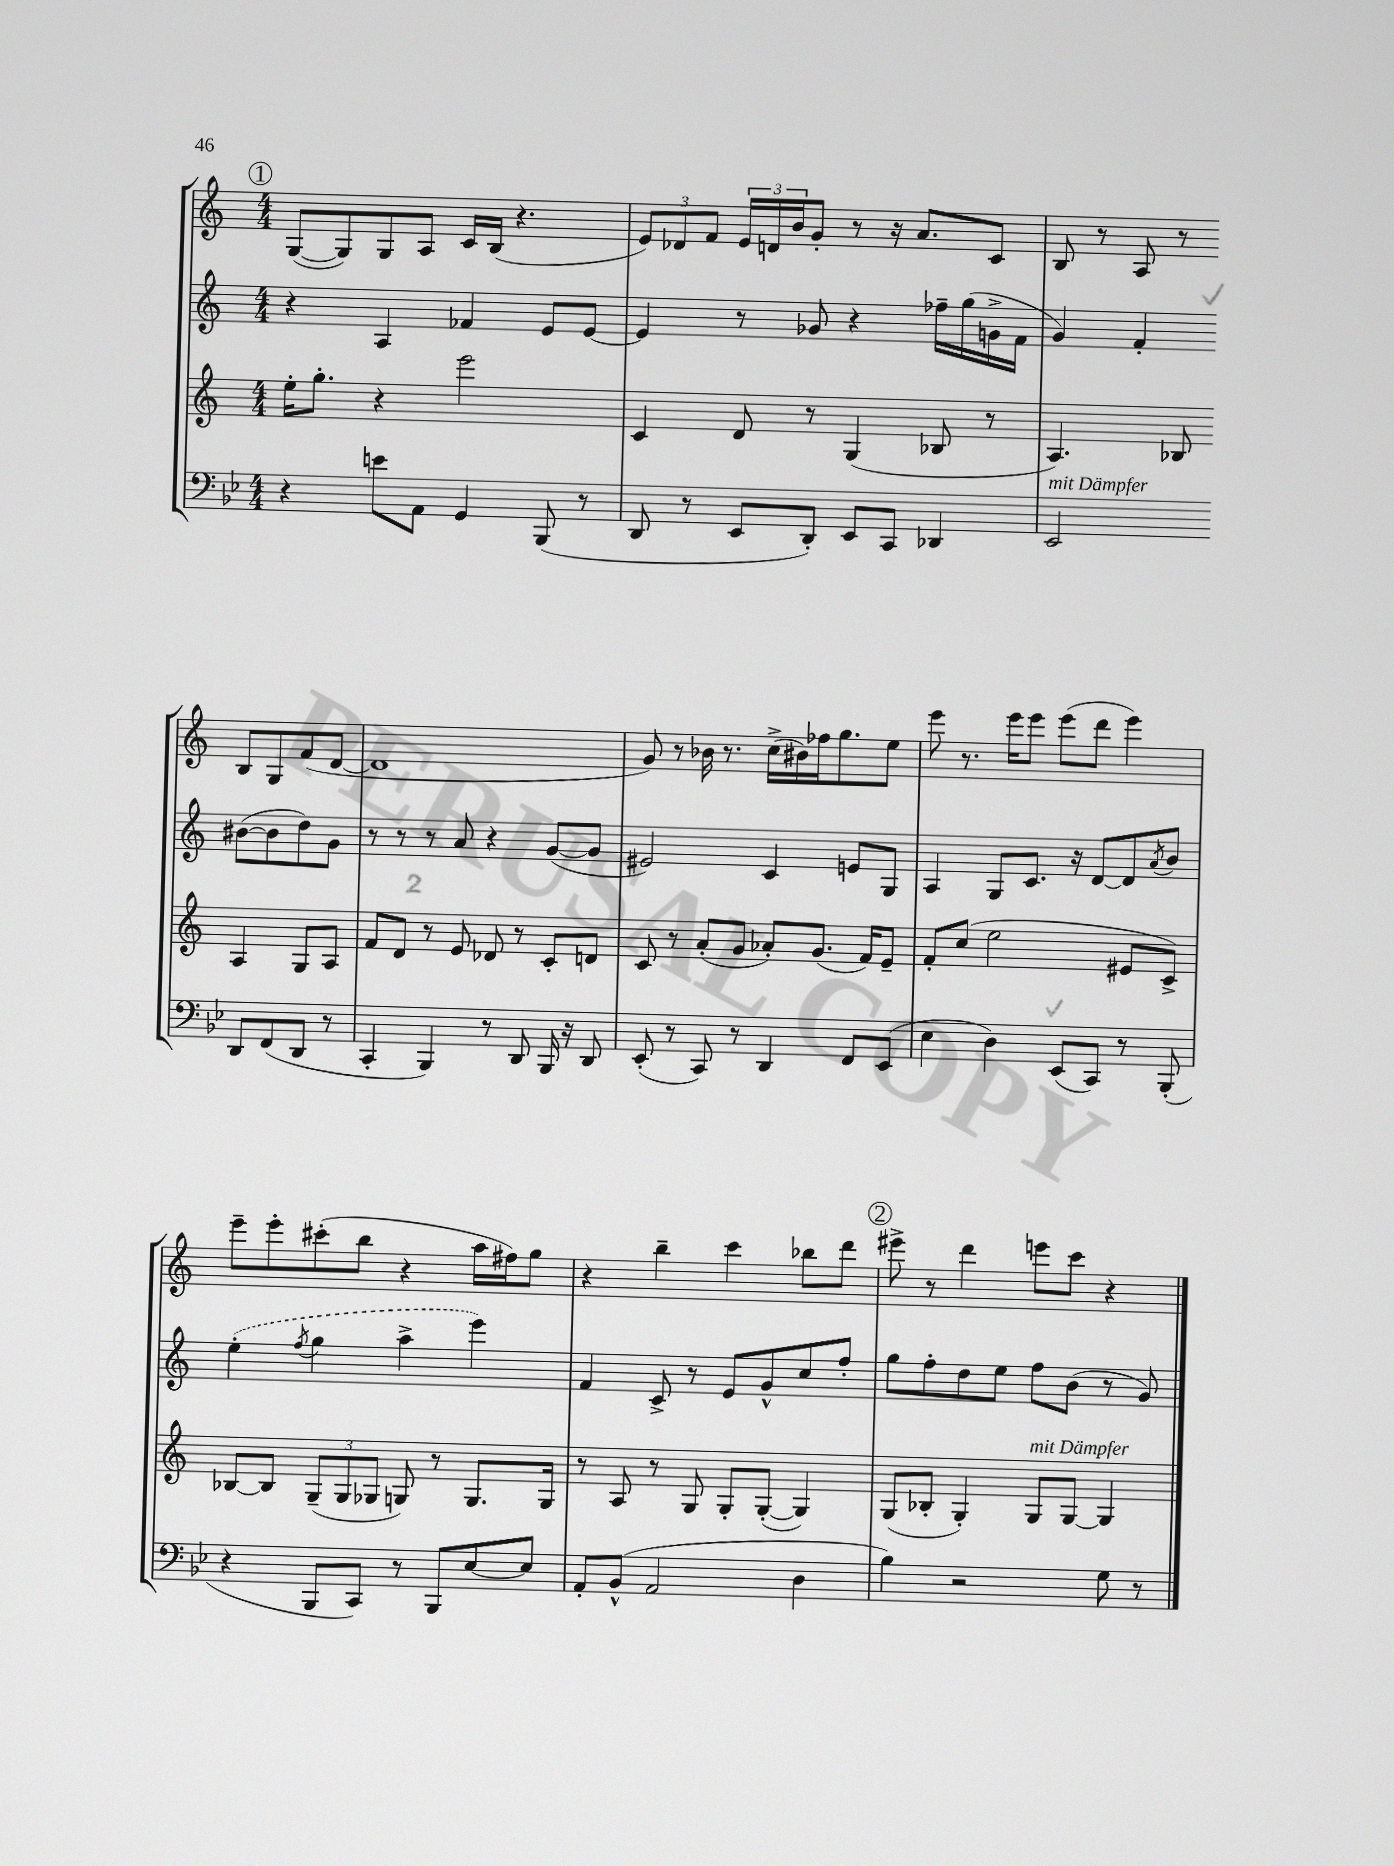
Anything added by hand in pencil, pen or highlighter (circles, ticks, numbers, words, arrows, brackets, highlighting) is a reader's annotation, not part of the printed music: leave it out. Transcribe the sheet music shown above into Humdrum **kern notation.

**kern	**kern	**kern	**kern
*staff4	*staff3	*staff2	*staff1
*clefF4	*clefG2	*clefG2	*clefG2
*k[b-e-]	*k[]	*k[]	*k[]
*M4/4	*M4/4	*M4/4	*M4/4
4r	16ee'	4r	([8G
.	8.gg'	.	.
.	.	.	8G])
8e	4r	4A	8G
8AA	.	.	8A
4GG	2eee	4f-	16c
.	.	.	(16B
.	.	.	4.r
(8BBB-	.	8e	.
8r	.	[8e	.
=	=	=	=
8DD	4c	4e]	12e)
.	.	.	12d-
8r	.	.	.
.	.	.	12f
8EE-	8d	8r	24e
.	.	.	24d
.	.	.	24b
8DD')	8r	8g-	8g'
8EE-	(4G	4r	8r
8CC	.	.	16r
.	.	.	8.a
4DD-	8B-	16ff-~	.
.	.	(16gg	.
.	8r	16g^	8c
.	.	16f	.
=	=	=	=
2EE-	4.A)	4g)	8B
.	.	.	8r
.	.	4f'	8A
.	8B-	.	8r
8DD	4A	([8b#	8B
(8FF	.	8b#]	8G
8DD	8G	8dd)	(8f
8r	8A	8g	[8d
=	=	=	=
4CC'	8f	8r	1d]
.	8d	8r	.
4BBB-)	8r	8r	.
.	8e	8a	.
8r	8d-	4r	.
8DD	8r	.	.
16BBB-	8c'	([8g	.
16r	.	.	.
8DD	8d	8g]	.
=	=	=	=
(8EE-'	8c	2e#)	8g)
8r	8r	.	8r
8CC)	(8a'	.	16b-
.	.	.	8.r
8r	8g	.	.
4DD	8a-')	4c	(16cc^
.	.	.	16b#)
.	(8.g	.	16ff-
.	.	.	8.gg
8FF	.	8e	.
.	16f)	.	.
(8EE-	8e~	8G	8ee
=	=	=	=
4E-	8f'	4A	8eee
.	(8cc	.	8.r
4D)	2ee	8G	.
.	.	.	16eee
.	.	8.c	8eee
(8EE-	.	.	(8eee
.	.	16r	.
8CC)	.	[8d	8ddd
8r	8e#	8d]	4eee)
.	.	8qa	.
(8BBB-'	8c^)	8b	.
=	=	=	=
4r	[8B-	(4ee'	8eee~
.	8B-]	.	8eee'
.	.	8qff	.
8BBB-	(12G~	4gg	(8ccc#'
.	12G	.	.
8CC)	.	.	8bb
.	12G-	.	.
8r	8G)	4aa^	4r
8BBB-	8r	.	.
[8E-	8.G	4eee)	16aa
.	.	.	16ff#)
8E-]	.	.	8gg
.	16G	.	.
=	=	=	=
8AA'	8r	4f	4r
(8BB-^^	8A	.	.
2AA	8r	8c^	4bb~
.	8G	8r	.
.	8G'	8e	4ccc
.	([8G'	8g^^	.
4D	4G])	8cc	8bb-
.	.	8ff'	8ddd
=	=	=	=
4B-)	(8G	8gg	8eee#^
.	8B-'	8ff'	8r
2r	4G')	8dd	4ddd
.	.	8ee	.
.	8G	8ff	8eee
.	[8G	(8b	8ccc
8G	4G]	8r	4r
8r	.	8g)	.
==	==	==	==
*-	*-	*-	*-
